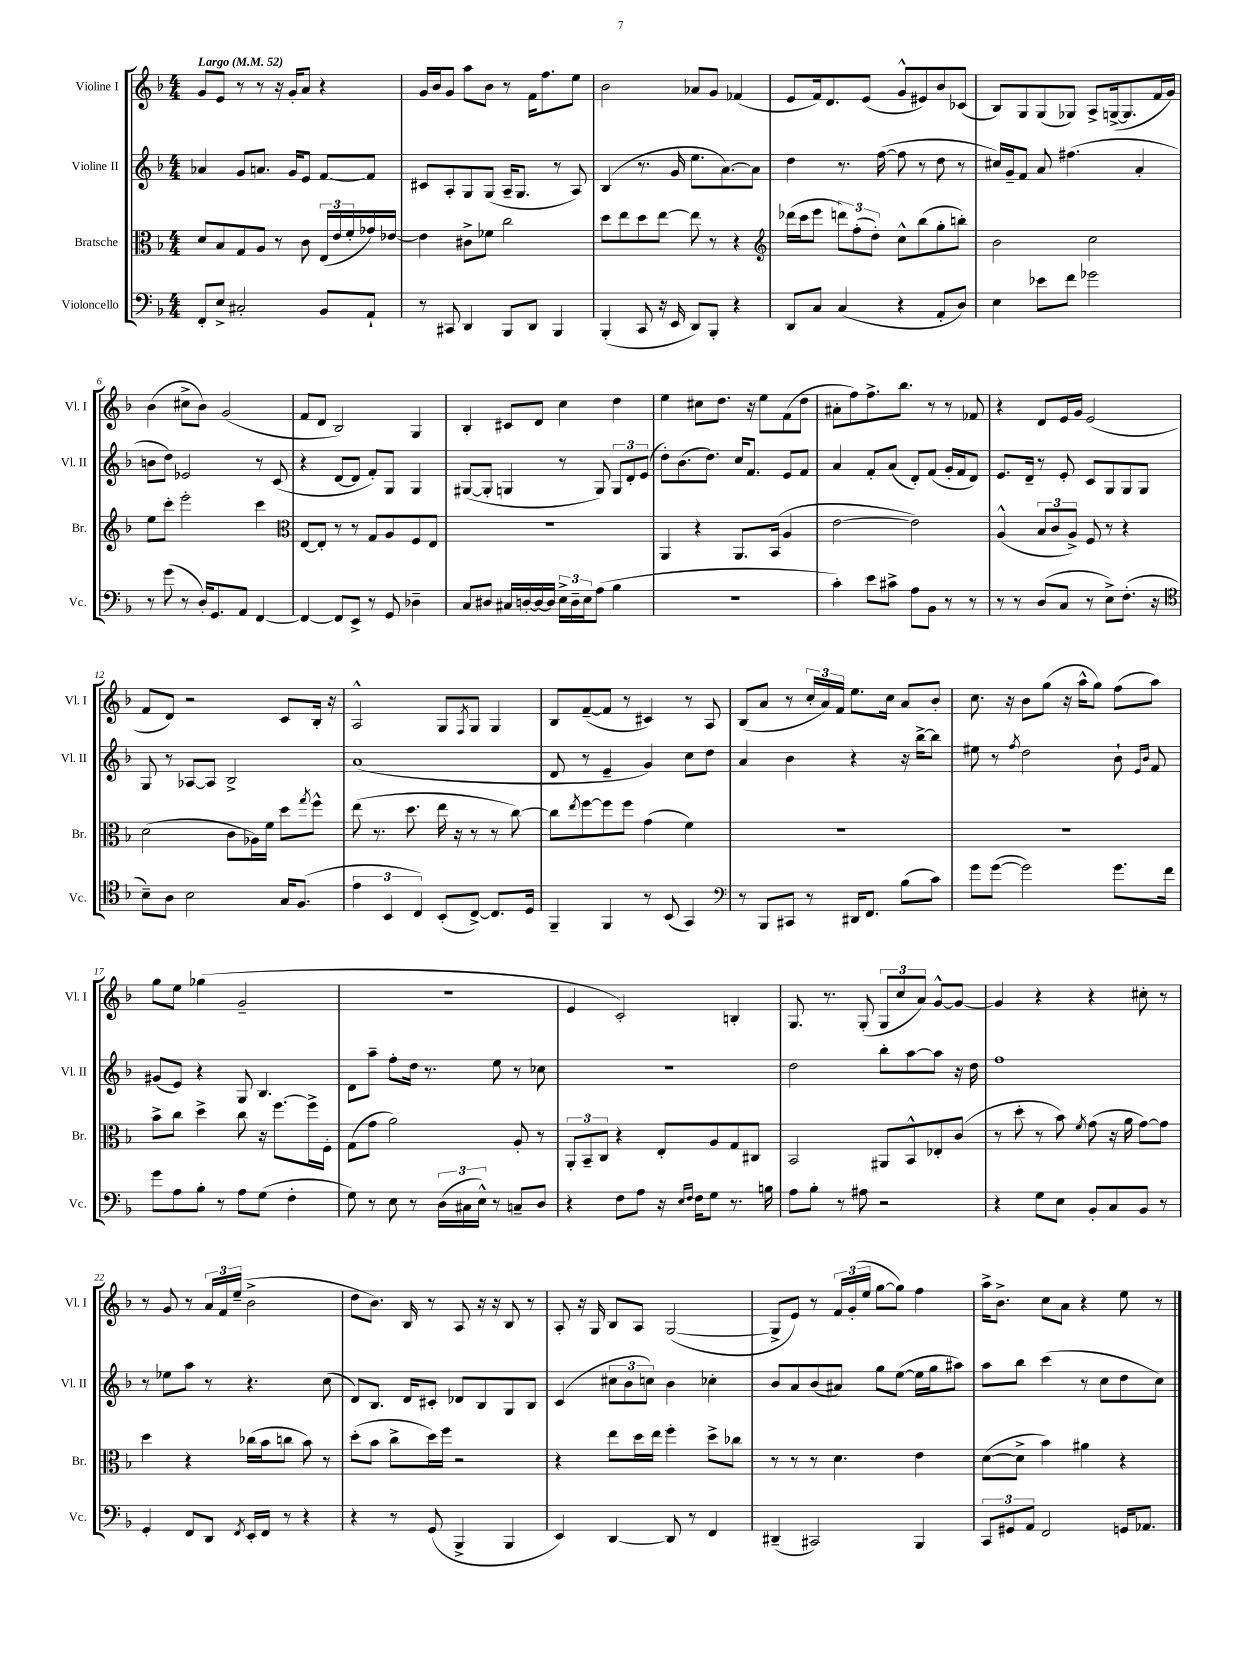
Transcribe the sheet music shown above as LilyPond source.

<<
\new StaffGroup <<
\new Staff = "s0" \with { instrumentName = "Violine I" shortInstrumentName = "Vl. I" } {
    \clef treble \key f \major \numericTimeSignature \time 4/4 \tempo "Largo" 4 = 52
    g'8 e'8 r8 r8 r16 g'16-. a'8 r4 |
    g'16 bes'16 g'8 a''8 bes'8 r8 f'16 f''8. e''8 |
    bes'2 aes'8 g'8 fes'4( |
    e'8 f'16) d'8. e'8( g'8-^ eis'8) bes'8 ces'8( |
    bes8) g8 g8( ges8) a8-> g16~->( g8. f'16 g'16) |
    bes'4( cis''8-> bes'8) g'2( |
    f'8 d'8 bes2) g4 |
    bes4-. cis'8 d'8 c''4 d''4 |
    e''4 cis''8 d''8. r16 e''8 f'8( d''8 |
    ais'8-. f''8) f''8.-> bes''8. r8 r8 fes'8 |
    r4 d'8 e'16 g'16 e'2( |
    f'8 d'8) r2 c'8 bes16-. r16 |
    a2-^ g8 \acciaccatura { f8 } g8 g4 |
    bes8 f'8~--( f'8 r8 cis'4) r8 a8 |
    bes8( a'8 r8 \tuplet 3/2 { c''16-. a'16) f'16 } e''8. c''16 a'8 bes'8-. |
    c''8. r16 bes'8 g''8( r16 a''16-^ g''8) f''8( a''8) |
    g''8 e''8 ges''4( g'2-- |
    R1 |
    e'4 c'2-.) b4-. |
    g8. r8. g8-.( \tuplet 3/2 { g8 c''8 a'8) } g'8~-^ g'8~ |
    g'4 r4 r4 cis''8-. r8 |
    r8 g'8 r8 \tuplet 3/2 { a'16 f'16 e''16--( } bes'2-> |
    d''8 bes'8.) bes16 r8 a8 r16 r16 bes8 r8 |
    a8-. r16 g16 bes8 a8 g2~( |
    g8-> e'8) r8 \tuplet 3/2 { f'16 g'16-.( e''16 } g''8~ g''8) f''4 |
    a''16-> bes'8.-> c''8 a'8 r4 e''8 r8 \bar "|." |
}
\new Staff = "s1" \with { instrumentName = "Violine II" shortInstrumentName = "Vl. II" } {
    \clef treble \key f \major \numericTimeSignature \time 4/4
    aes'4 g'8 a'8. g'16 e'8 f'8~ f'8 |
    cis'8 a8-. g8 g8( a16-- g8. r8 a8) |
    bes4( r8. g'16 e''8. a'8.~) a'8 |
    d''4 r8. f''16~( f''8 r8 d''8 r8 |
    cis''16) g'16-- f'8 a'8 fis''4.( a'4-. |
    b'8 d''8) ees'2 r8 c'8( |
    r4 d'8~ d'8 f'8-.) g8 g4 |
    gis8~( gis8-. g4 r8 g8) \tuplet 3/2 { g8 d'8-. e'8( } |
    d''8-.) bes'8.( d''8.) c''16 f'8. e'8 f'8 |
    a'4 f'8-. a'8( d'8-.) f'8( g'16-. f'16 d'8) |
    e'8. d'16-- r8 e'8-. c'8 g8 g8 g8 |
    g8 r8 aes8~ aes8 bes2-> |
    a'1( |
    d'8 r8 e'4-- g'4) c''8 d''8 |
    a'4 bes'4 r4 r16 bes''16~-> bes''8 |
    eis''8 r8 \acciaccatura { f''8 } d''2 bes'8-! \grace { e'16 bes'16 } f'8 |
    gis'8( e'8) r4 g8 bes4. |
    d'8 a''8-- f''8-. d''16 r8. e''8 r8 ces''8 |
    R1 |
    d''2 bes''8-. a''8~ a''8 r16 d''16 |
    f''1 |
    r8 ees''8 a''8 r8 r4. c''8( |
    d'8) bes8. d'16 cis'8-. des'8 bes8 g8 bes8 |
    c'4( \tuplet 3/2 { cis''8 bes'8 c''8) } bes'4 ces''4-. |
    bes'8 a'8 bes'8( ais'8) g''8 e''8~( e''16 g''16 ais''8) |
    a''8 bes''8 c'''4( r8 c''8 d''8 c''8) \bar "|." |
}
\new Staff = "s2" \with { instrumentName = "Bratsche" shortInstrumentName = "Br." } {
    \clef alto \key f \major \numericTimeSignature \time 4/4
    d'8 bes8 g8 a8 r8 c'8 \tuplet 3/2 { e16( e'16 f'16-. } ges'16) ees'16~ |
    ees'4 cis'8-> fes'8 c''2 |
    d''8 e''8 d''8 e''8~ e''8 r8 r4 |
    \clef treble des'''16( c'''16 e'''8 \tuplet 3/2 { d'''8) f''8-.( d''8-.) } c''8-^ bes''8( g''8-. b''8-.) |
    bes'2 c''2 |
    e''8 c'''8-. e'''2-. c'''4 |
    \clef alto e8~ e8-. r8 r8 g8 a8 f8 e8 |
    R1 |
    a,4 r4 a,8. bes,16( a4 |
    e'2~ e'2) |
    a4-^( \tuplet 3/2 { bes8 c'8 a8->) } f8 r8 r4 |
    d'2( c'8 aes16) f'16 d''8 \acciaccatura { g''8 } f''8-^ |
    e''8( r8. d''8. e''16 r16 r8 r8 c''8~) |
    c''8 \acciaccatura { e''8 } f''8~ f''8 f''8 g'4( f'4) |
    R1 |
    R1 |
    bes'8-> c''8 d''4-> c''8 r16 f''8.~ f''16-> f16-. |
    g8( g'8 a'2) a8-. r8 |
    \tuplet 3/2 { a,8-. bes,8-- c8 } r4 e8-. a8 g8 cis8 |
    bes,2 ais,8 bes,8-^ ees8-. c'8( |
    r8 d''8-. r8 bes'8) \acciaccatura { f'8 } g'8( r16 a'16 g'8~) g'8 |
    d''4 r4 ces''16( bes'16 c''8 bes'8) r8 |
    d''8-.( bes'8 c''8-> d''16) f''16 r2 |
    r4 e''8 d''16 e''16 f''4-. d''8-> ces''8 |
    r8 r8 r8 d'4. e'4 |
    d'8~( d'8-> bes'4) ais'4 r4 \bar "|." |
}
\new Staff = "s3" \with { instrumentName = "Violoncello" shortInstrumentName = "Vc." } {
    \clef bass \key f \major \numericTimeSignature \time 4/4
    f,8-. e8-> cis2-. bes,8 a,8-! |
    r8 cis,8 d,4 bes,,8 d,8 bes,,4 |
    bes,,4-.( c,8 r16 e,16 d,8) bes,,8-. r4 |
    d,8 c8 c4( r4 a,8-. d8) |
    e4 ees'8 f'8 ges'2 |
    r8 g'8( r8 d16-.) g,8. a,8 f,4~ |
    f,4~ f,8 e,8-> r8 g,8 des4-- |
    c8 dis8 cis16 d16~-. d16~ d16 \tuplet 3/2 { e16-> d16-- e16 } a8( bes4 |
    R1 |
    c'4-.) e'8 cis'8-> a8 bes,8 r8 r8 |
    r8 r8 d8( c8 r8 e8->) f8.-.( r16 |
    \clef tenor bes8--) a8 bes2 g16 f8.( |
    \tuplet 3/2 { e'4 bes,4 c4) } bes,8-.( c8~->) c8. d16 |
    f,4-- f,4 r8 bes,8( g,4) |
    \clef bass r8 bes,,8 cis,8 r8 dis,16 f,8. bes8( c'8) |
    g'8 g'8~( g'2) g'8. f'16 |
    g'8 a8 bes8-. r8 a8 g8( f4-. |
    g8) r8 e8 r8 \tuplet 3/2 { d16( cis16 e16-^) } r8 c8-- d8 |
    r4 f8 a8 r16 \grace { e16 f16 } f16 g8 r8. b16 |
    a8 bes8-. r8 ais8 r2 |
    r4 g8 e8 bes,8-. c8 bes,8 r8 |
    g,4-. f,8 d,8 \acciaccatura { f,8 } e,16-. f,16 r8 r4 |
    r4 r8 g,8( bes,,4-> bes,,4 |
    e,4) d,4~ d,8 r8 f,4 |
    dis,4--( cis,2) bes,,4 |
    \tuplet 3/2 { c,8 gis,8 a,8 } f,2 g,16 aes,8. \bar "|." |
}
>>
>>
